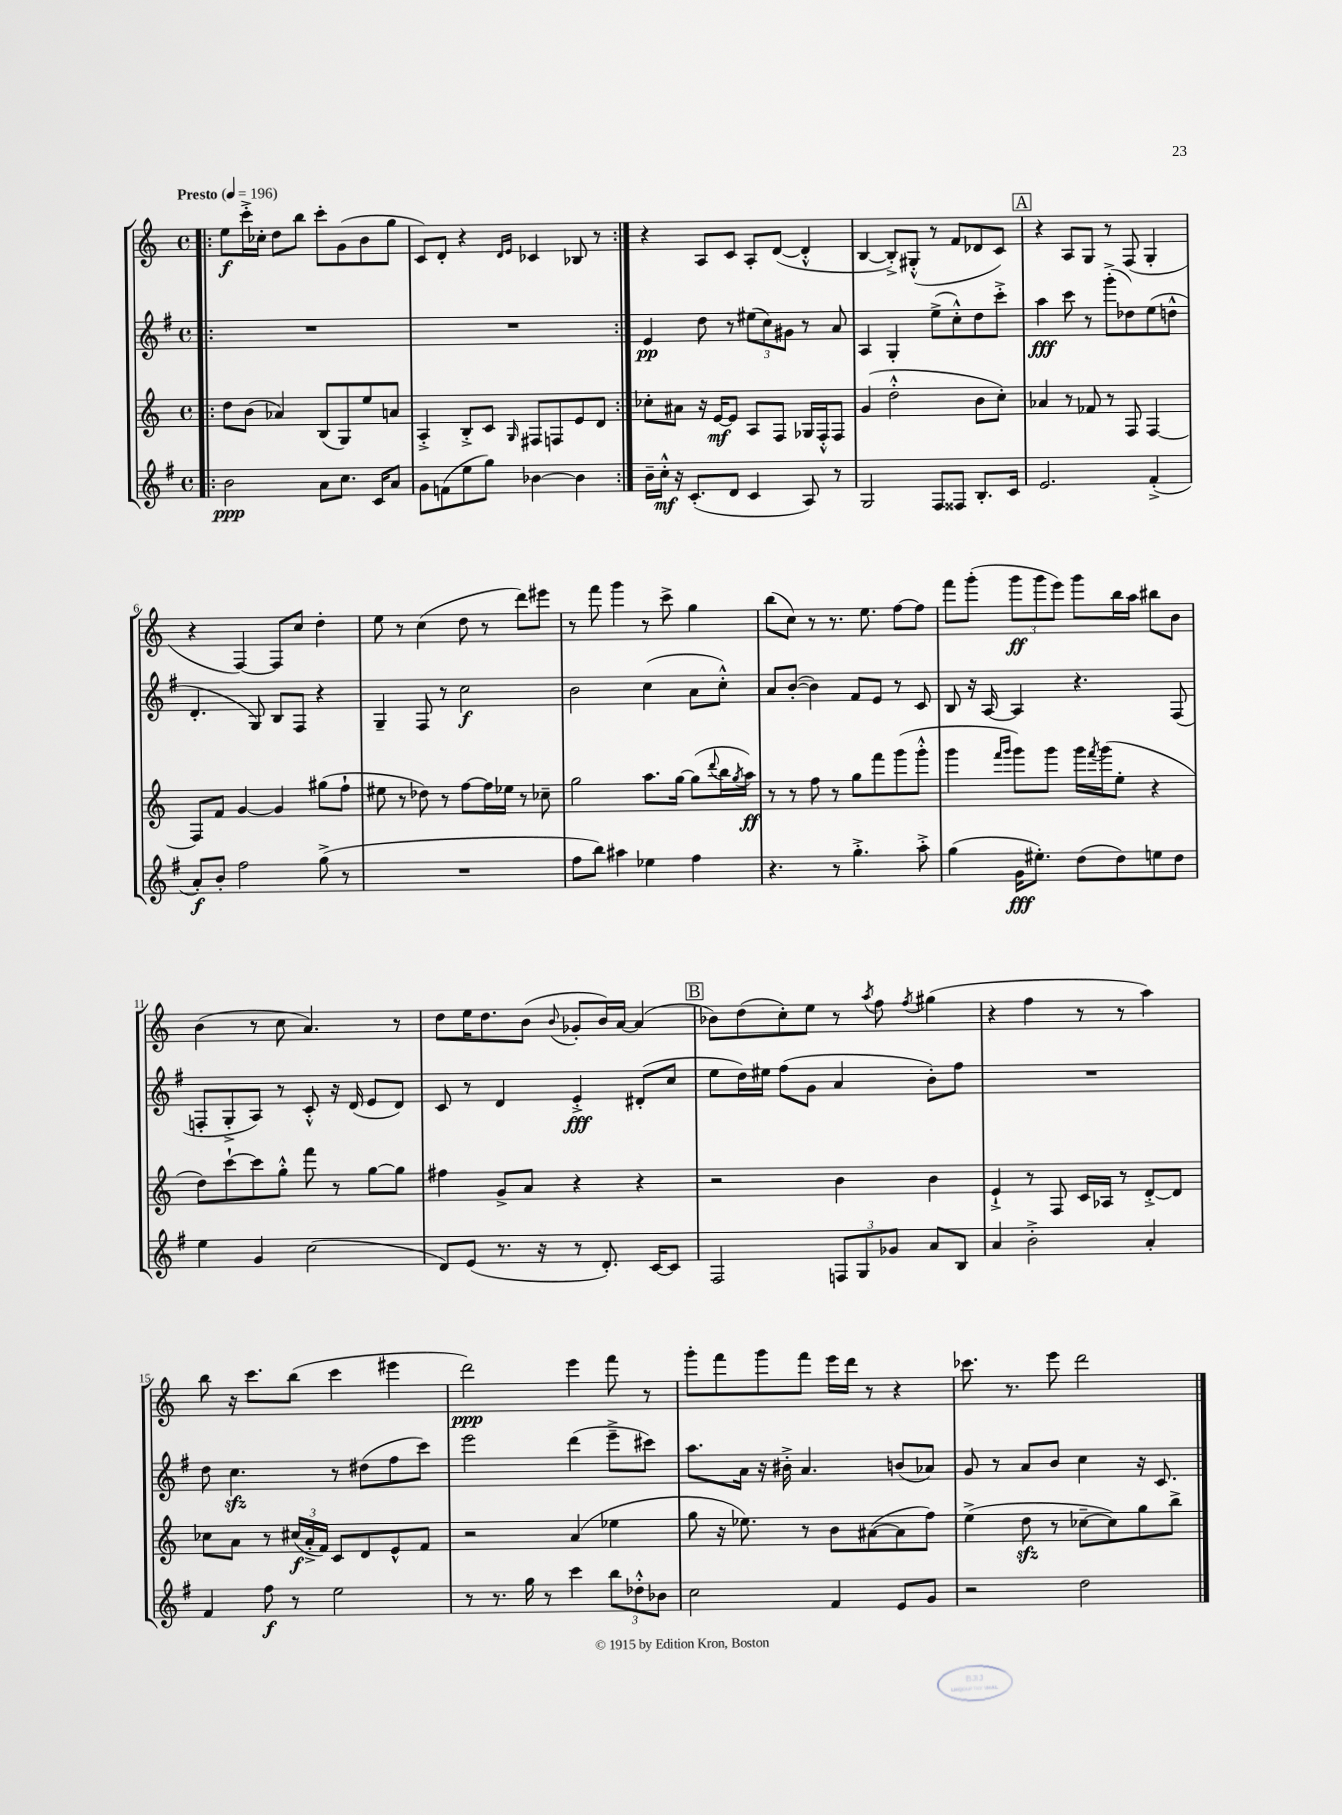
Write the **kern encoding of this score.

**kern	**dynam	**kern	**dynam	**kern	**dynam	**kern	**dynam
*part4	*part4	*part3	*part3	*part2	*part2	*part1	*part1
*staff4	*staff4	*staff3	*staff3	*staff2	*staff2	*staff1	*staff1
*clefG2	*	*clefG2	*	*clefG2	*	*clefG2	*
*k[f#]	*	*k[]	*	*k[f#]	*	*k[]	*
*M4/4	*	*M4/4	*	*M4/4	*	*M4/4	*
*met(c)	*	*met(c)	*	*met(c)	*	*met(c)	*
*MM196	*	*MM196	*	*MM196	*	*MM196	*
=1!|:	=1!|:	=1!|:	=1!|:	=1!|:	=1!|:	=1!|:	=1!|:
!	!	!	!	!	!	!LO:TX:a:B:t=Presto	!
2b\	ppp	8dd\L	.	1r	.	8ee\L	f
.	.	(8b\J	.	.	.	16ccc'^\L	.
.	.	.	.	.	.	16cc-X'\JJ	.
.	.	4a-X/)	.	.	.	8dd\L	.
.	.	.	.	.	.	8bb\J	.
8a\L	.	(8B/L	.	.	.	8ccc'\L	.
8.cc\J	.	8G/)	.	.	.	(8g\	.
.	.	8ee/	.	.	.	8b\	.
16c/KL	.	.	.	.	.	.	.
8a/J	.	8an/J	.	.	.	8gg\J	.
=2	=2	=2	=2	=2	=2	=2	=2
8g\L	.	4A'^/	.	1r	.	8c/L)	.
(8fn\	.	.	.	.	.	8d'/J	.
8ee\	.	8B'^/L	.	.	.	4r	.
8gg\J)	.	8c/J	.	.	.	.	.
.	.	.	.	.	.	16qqd/LL	.
.	.	16qqG/	.	.	.	16qqe/JJ	.
[4b-X\	.	8F#X/L	.	.	.	4c-X/	.
.	.	8Fn/	.	.	.	.	.
4b-\]	.	8e/	.	.	.	8B-X/	.
.	.	8d/J	.	.	.	8r	.
=3:|!	=3:|!	=3:|!	=3:|!	=3:|!	=3:|!	=3:|!	=3:|!
16b~\LL	.	8cc-X'\L	.	4e/	pp	4r	.
16cc'^^\JJ	mf	.	.	.	.	.	.
16r	.	8a#X\J	.	.	.	.	.
(8.c'/L	.	.	.	.	.	.	.
.	.	16r	.	8dd\	.	8A/L	.
.	.	[16e/KL	mf	.	.	.	.
8d/J	.	8e/J]	.	8r	.	8c/J	.
4c/	.	8A/L	.	(12ee#X\L	.	8A'/L	.
.	.	.	.	12cc\)	.	.	.
.	.	8F/J	.	.	.	([8d/J	.
.	.	.	.	12g#X\J	.	.	.
8A/)	.	16G-X/LL	.	8r	.	4d'^^/]	.
.	.	16F'^^/J	.	.	.	.	.
8r	.	8F/J	.	8a/	.	.	.
=4	=4	=4	=4	=4	=4	=4	=4
2G/	.	(4g/	.	4A/	.	[4B/	.
.	.	2dd'^^\	.	4G'/	.	8B'^/L])	.
.	.	.	.	.	.	(8G#X'^^/J	.
8F#/L	.	.	.	(8ee^\L	.	8r	.
8F##X/J	.	.	.	8cc'^^\)	.	8f/L	.
8.B'/L	.	8b\L	.	8dd\	.	8d-X/	.
.	.	8cc'\J)	.	8ccc'^\J	.	8c/J)	.
16c/Jk	.	.	.	.	.	.	.
!!LO:REH:place=s1:t=A
=5	=5	=5	=5	=5	=5	=5	=5
2.e/	.	4a-X/	.	4aa\	fff	4r	.
.	.	8r	.	8ccc\	.	8A/L	.
.	.	8f-X/	.	8r	.	8G/J	.
.	.	8r	.	(8ggg'^\L	.	8r	.
.	.	8F/	.	8dd-X\)	.	(8F/	.
(4f#'^/	.	[4F/	.	(8ee\	.	4G'/	.
.	.	.	.	8ddn^^\J	.	.	.
!!LO:LB:g=z
=6	=6	=6	=6	=6	=6	=6	=6
8a'/L)	f	8F/L]	.	4.d'/	.	4r	.
8b'/J	.	8f/J	.	.	.	.	.
2ff#\	.	[4g/	.	.	.	[4F/)	.
.	.	.	.	8G/)	.	.	.
.	.	4g/]	.	8B/L	.	8F/L]	.
.	.	.	.	8F#/J	.	8cc/J	.
(8gg^\	.	(8gg#X\L	.	4r	.	4dd'\	.
8r	.	8ff`\J	.	.	.	.	.
=7	=7	=7	=7	=7	=7	=7	=7
1r	.	8ee#X\	.	4G~/	.	8ee\	.
.	.	8r	.	.	.	8r	.
.	.	8dd-X\)	.	8F#/	.	(4cc\	.
.	.	8r	.	8r	.	.	.
.	.	[8ff\L	.	2cc\	f	8dd\	.
.	.	16ff\L]	.	.	.	8r	.
.	.	16ee-X\JJ	.	.	.	.	.
.	.	8r	.	.	.	8ddd\L)	.
.	.	8cc-X~\	.	.	.	8eee#X\J	.
=8	=8	=8	=8	=8	=8	=8	=8
8ff#\L	.	2gg\	.	2b\	.	8r	.
8bb\J)	.	.	.	.	.	8fff\	.
4aa#X\	.	.	.	.	.	4ggg\	.
4ee-X\	.	8.aa\L	.	(4cc\	.	8r	.
.	.	.	.	.	.	8ccc^\	.
.	.	[16gg\Jk	.	.	.	.	.
4ff#\	.	(8gg\L]	.	8a\L	.	4gg\	.
.	.	8qqddd/	.	.	.	.	.
.	.	16bb\L	.	8cc'^^\J)	.	.	.
.	.	8qgg/	.	.	.	.	.
.	.	16aa\JJ)	ff	.	.	.	.
=9	=9	=9	=9	=9	=9	=9	=9
4.r	.	8r	.	8a/L	.	(8bb\L	.
.	.	8r	.	([8b'/J	.	8cc\J)	.
.	.	8ff\	.	4b\])	.	8r	.
8r	.	8r	.	.	.	8.r	.
4.gg'^\	.	8gg\L	.	8f#/L	.	.	.
.	.	.	.	.	.	8.ee\	.
.	.	8fff\	.	8e/J	.	.	.
.	.	(8ggg\	.	8r	.	[8ff\L	.
8aa'^\	.	8ggg'^^\J	.	8c/	.	8ff\J]	.
=10	=10	=10	=10	=10	=10	=10	=10
(4gg\	.	4ggg\	.	8B/	.	8fff\L	.
.	.	.	.	16r	.	(8ggg'\J	.
.	.	.	.	[16A/	.	.	.
.	.	16qqfff/LL	.	.	.	.	.
.	.	16qqggg/JJ	.	.	.	.	.
16g\KL	fff	8ggg\L)	.	4A/]	.	12ggg\L	ff
8.ee#X'\J)	.	.	.	.	.	.	.
.	.	.	.	.	.	12ggg\	.
.	.	8ggg\J	.	.	.	.	.
.	.	.	.	.	.	12eee\J)	.
(8dd\L	.	16ggg\LL	.	4.r	.	8ggg\L	.
.	.	8qfff/	.	.	.	.	.
.	.	(16ggg\J	.	.	.	.	.
8dd\)	.	8ee'\J	.	.	.	16bb\L	.
.	.	.	.	.	.	16aa\JJ	.
8een\	.	4r	.	.	.	8bb#X\L	.
8dd\J	.	.	.	(8F#/	.	8b\J	.
!!LO:LB:g=z
=11	=11	=11	=11	=11	=11	=11	=11
4ee\	.	8dd\L)	.	8Fn'/L	.	(4b\	.
.	.	[8ccc`\	.	8G'^/	.	.	.
4g/	.	8ccc\]	.	8A/J)	.	8r	.
.	.	8gg'^^\J	.	8r	.	8cc\	.
(2cc\	.	8fff\	.	8c'^^/	.	4.a/)	.
.	.	8r	.	16r	.	.	.
.	.	.	.	(16d/	.	.	.
.	.	[8gg\L	.	8e/L	.	.	.
.	.	8gg\J]	.	8d/J)	.	8r	.
=12	=12	=12	=12	=12	=12	=12	=12
8d/L)	.	4ff#X\	.	8c/	.	8dd\L	.
(8e/J	.	.	.	8r	.	16ee\K	.
.	.	.	.	.	.	8.dd\	.
8.r	.	8g^/L	.	4d/	.	.	.
.	.	8a/J	.	.	.	(8b\J	.
16r	.	.	.	.	.	.	.
.	.	.	.	.	.	8qqb/	.
8r	.	4r	.	4e'^/	fff	8g-X'/L	.
8.d'/)	.	.	.	.	.	16b/L)	.
.	.	.	.	.	.	[16a/JJ	.
.	.	4r	.	(8d#X'/L	.	(4a/]	.
[16c/KL	.	.	.	.	.	.	.
8c/J]	.	.	.	8cc/J	.	.	.
!!LO:REH:place=s1:t=B
=13	=13	=13	=13	=13	=13	=13	=13
2F#/	.	2r	.	8ee\L	.	8b-X\L)	.
.	.	.	.	16dd\L)	.	(8dd\	.
.	.	.	.	16ee#X\JJ	.	.	.
.	.	.	.	(8ff#\L	.	8cc'\)	.
.	.	.	.	8g\J	.	8ee\J	.
12Fn/L	.	4b\	.	4a/	.	8r	.
12G/	.	.	.	.	.	.	.
.	.	.	.	.	.	8qaa/	.
.	.	.	.	.	.	8ff\	.
12g-X/J	.	.	.	.	.	.	.
.	.	.	.	.	.	8qff/	.
8a/L	.	4b\	.	8b'\L)	.	(4gg#X\	.
8B/J	.	.	.	8ff#\J	.	.	.
=14	=14	=14	=14	=14	=14	=14	=14
4a/	.	4e`^/	.	1r	.	4r	.
2b'^\	.	8r	.	.	.	4ff\	.
.	.	8F/	.	.	.	.	.
.	.	16c/LL	.	.	.	8r	.
.	.	16A-X/JJ	.	.	.	.	.
.	.	8r	.	.	.	8r	.
4a'/	.	[8d'^/L	.	.	.	4aa\)	.
.	.	8d/J]	.	.	.	.	.
!!LO:LB:g=z
=15	=15	=15	=15	=15	=15	=15	=15
4f#/	.	8cc-X\L	.	8dd\	.	8bb\	.
.	.	8a\J	.	4.cczz\	.	16r	.
.	.	.	.	.	.	8.ccc\L	.
8ff#\	f	8r	.	.	.	.	.
8r	.	(24cc#X/LL	f	.	.	(8bb\J	.
.	.	24a'^/	.	.	.	.	.
.	.	24f/JJ)	.	.	.	.	.
2ee\	.	8c/L	.	8r	.	4ccc\	.
.	.	8d/	.	(8dd#X\L	.	.	.
.	.	8e^^/	.	8ff#\	.	4eee#X\	.
.	.	8f/J	.	8ccc\J)	.	.	.
=16	=16	=16	=16	=16	=16	=16	=16
8r	.	2r	.	2eee\	.	2ddd\)	ppp
8.r	.	.	.	.	.	.	.
16gg\	.	.	.	.	.	.	.
8r	.	.	.	.	.	.	.
4ccc\	.	(4a/	.	(4ddd\	.	4eee\	.
12bb\L	.	4ee-X\	.	8eee~^\L	.	8fff\	.
12dd-X'^^\	.	.	.	.	.	.	.
.	.	.	.	8ccc#X\J)	.	8r	.
12b-X\J	.	.	.	.	.	.	.
=17	=17	=17	=17	=17	=17	=17	=17
2cc\	.	8gg\	.	8.aa\L	.	8ggg'\L	.
.	.	16r	.	.	.	8fff\	.
.	.	8.ee-X\)	.	16a\Jk	.	.	.
.	.	.	.	16r	.	8ggg\	.
.	.	.	.	16b#X'^\	.	.	.
.	.	8r	.	4.a/	.	8fff\J	.
4f#/	.	8b\L	.	.	.	16eee\LL	.
.	.	.	.	.	.	16ddd\JJ	.
.	.	([8a#X\	.	.	.	8r	.
8e/L	.	8a#\]	.	(8bn/L	.	4r	.
8g/J	.	8ff\J)	.	8a-X/J)	.	.	.
=18	=18	=18	=18	=18	=18	=18	=18
2r	.	(4ee^\	.	8g/	.	8.ccc-X\	.
.	.	.	.	8r	.	.	.
.	.	.	.	.	.	8.r	.
.	.	8ddzz\	.	8a/L	.	.	.
.	.	8r	.	8b/J	.	8eee\	.
2dd\	.	[8cc-X~\L	.	4cc\	.	2ddd\	.
.	.	8cc-\])	.	.	.	.	.
.	.	8gg\	.	16r	.	.	.
.	.	.	.	8.c/	.	.	.
.	.	8bb^\J	.	.	.	.	.
==	==	==	==	==	==	==	==
*-	*-	*-	*-	*-	*-	*-	*-
